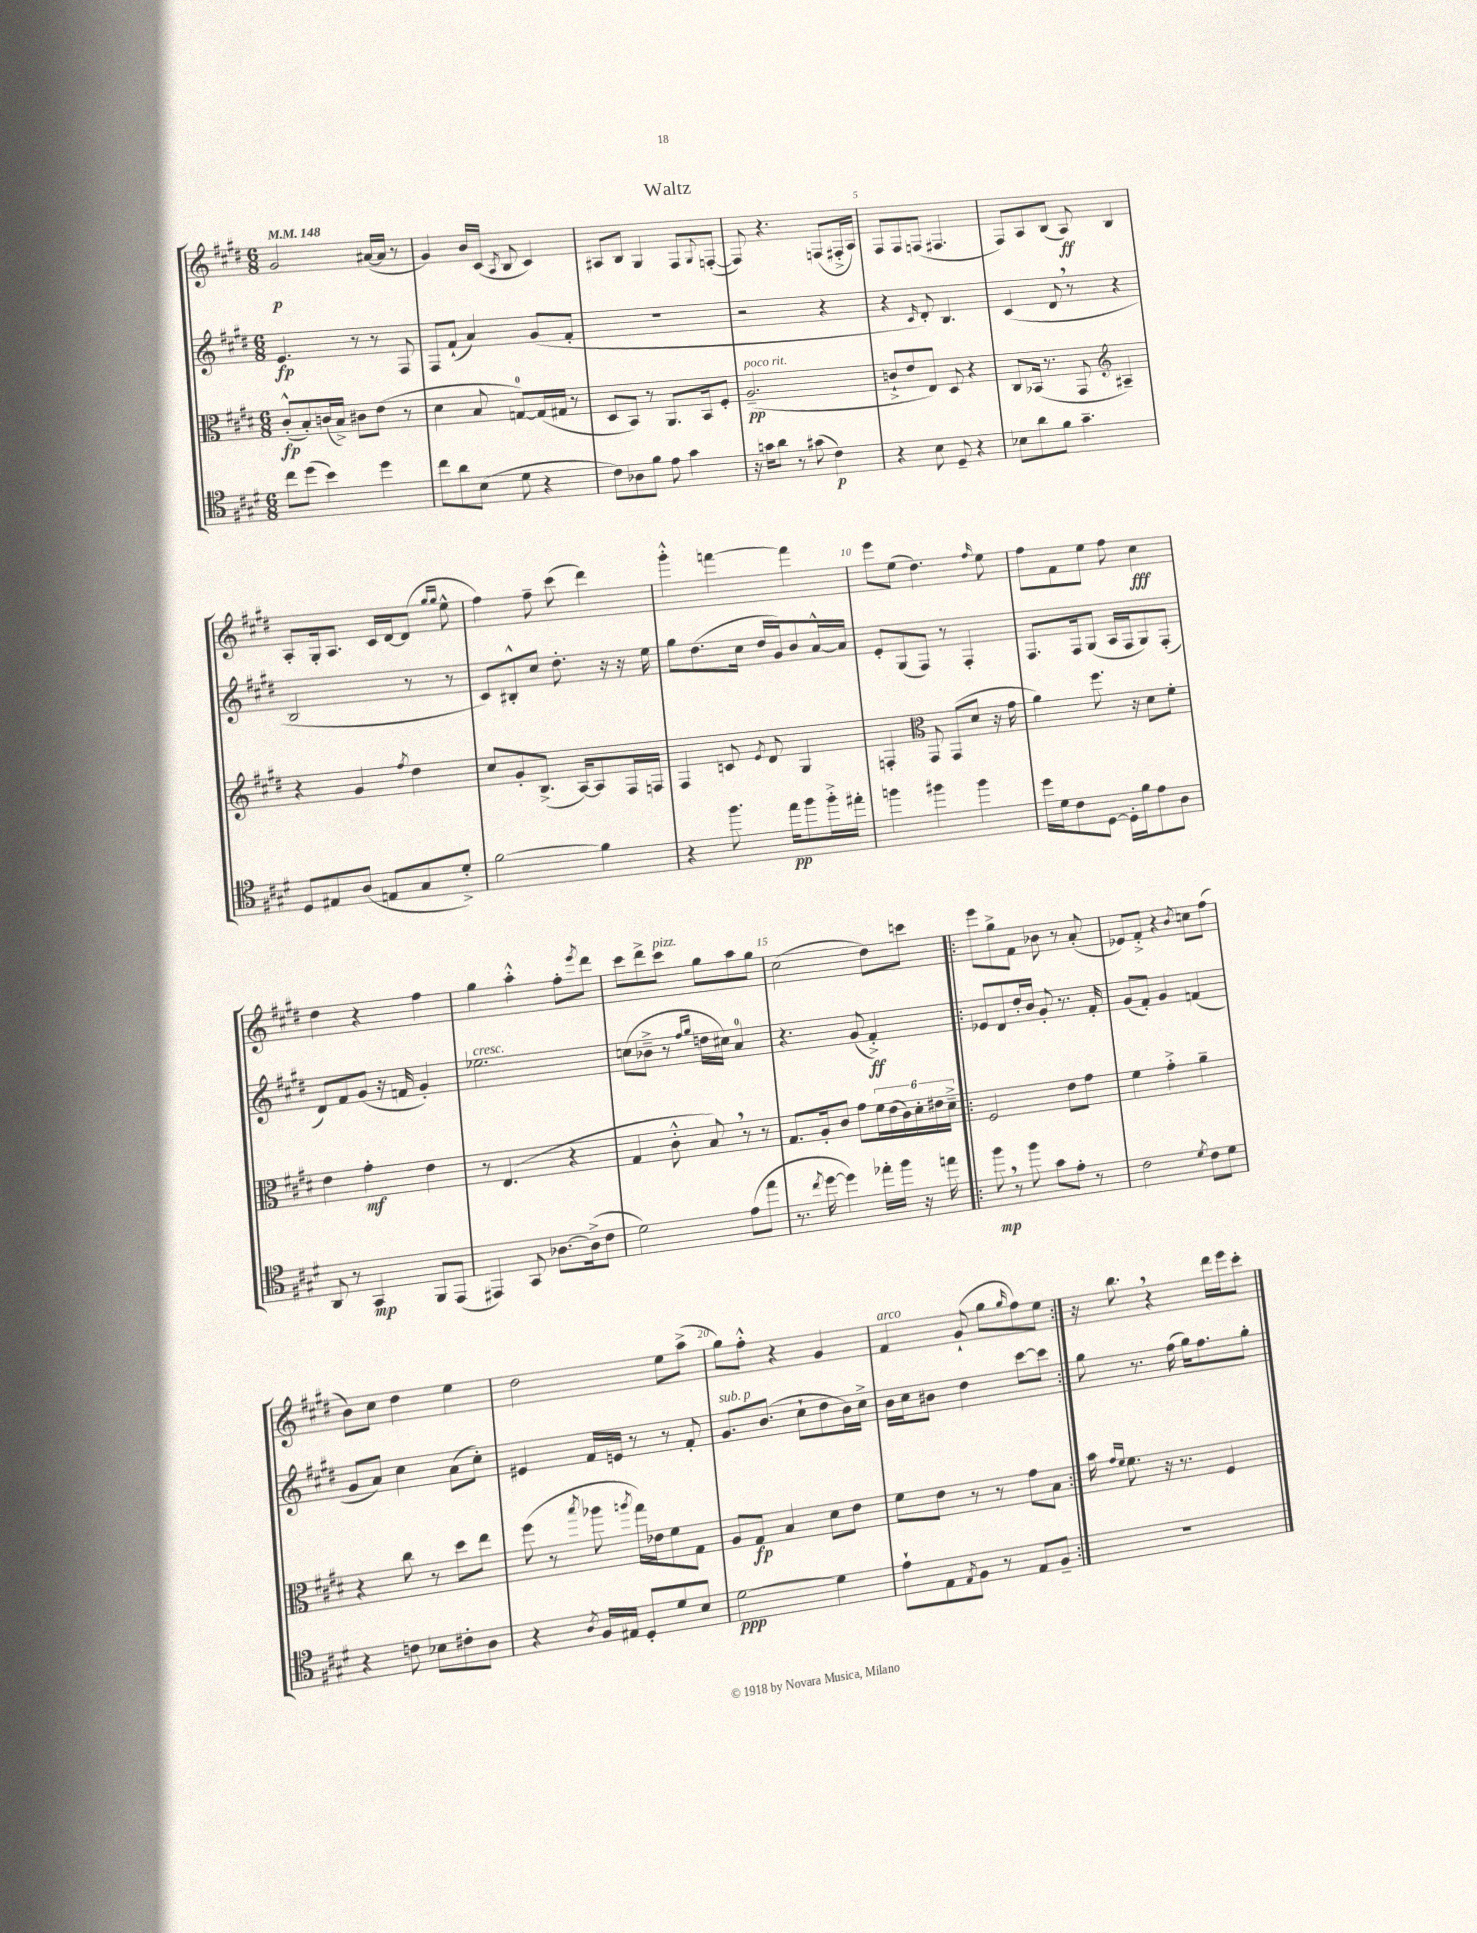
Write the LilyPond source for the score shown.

\header { title = "Waltz" }
<<
\new StaffGroup <<
\new Staff = "s0" {
    \clef treble \key e \major \numericTimeSignature \time 6/8 \tempo 4 = 148
    gis'2\p ais'16~( ais'16 r8 |
    gis'4) b'16 cis'16( \acciaccatura { a8 } b8 cis'4) |
    ais8 b8 gis4 fis8 \appoggiatura { gis8 } f8~-.( |
    f8) r4. f8( fis16-.-> a16) |
    fis8 fis8 f8( fis4. |
    fis8) a8 b8( a8\ff) b4 |
    a8-. gis16-. a8. cis'16 dis'16~ dis'8( \grace { gis''16 gis''16 } e''8-^ |
    fis''4) fis''8-- cis'''8( dis'''4) |
    gis'''4-.-^ f'''4~ f'''4 |
    e'''8 e''8( dis''4.) \grace { fis''16 } e''8 |
    fis''8 fis'8 e''8 fis''8 cis''4\fff |
    dis''4 r4 fis''4 |
    gis''4 a''4-.-^ fis''8-. \acciaccatura { e'''8 } dis'''8 |
    cis'''8 dis'''8-> cis'''8^\markup { \italic "pizz." } gis''8 a''8 gis''8 |
    cis''2( dis''8) c'''8 |
    \repeat volta 2 { e'''8 gis''8-> fis'8 bes'8 r8 a'8-.( |
    ees'8) fis'8-.-> r4 \acciaccatura { b'8 } c''8 fis''8( |
    b'8) cis''8 dis''4 e''4 |
    dis''2 e''8 a''8->( |
    gis''8) fis''8-.-^ r4 gis'4 |
    fis'4^\markup { \italic "arco" } gis'8-!( gis''8 \grace { gis''16 } fis''8) e''8 | }
    r16 b''8. \breathe r4 dis'''16 e'''16 cis'''8-. \bar "|." |
}
\new Staff = "s1" {
    \clef treble \key e \major \numericTimeSignature \time 6/8
    e'4.\fp r8 r8 fis8 |
    fis8 fis'8-!( a'4) gis'8( fis'8-. |
    R2. |
    r2 r4 |
    r4 \grace { cis'16 } dis'8-.) b4. |
    cis'4( dis'8 \breathe r8 r4 |
    b2 r8 r8 |
    cis'8) bis8-.-^ cis''8 dis''8.-. r16 r16 e''16 |
    gis''8 dis''8.( cis''16 dis''16 gis'16) b'8 a'16~-^ a'16 |
    e'8-. gis8( fis8) r8 fis4-. |
    fis8. fis16 gis8( a16 fis16 gis8) fis8-.( |
    dis'8) fis'8 gis'8( r16 f'16 gis'4-.) |
    ees''2.^\markup { \italic "cresc." } |
    c''8( bes'8---> r8 \grace { fis''16 gis''16 } d''16 cis''16) a'4-0 |
    r4. gis'8( fis'4-.->\ff) |
    \repeat volta 2 { ees'8 dis'8 dis''16-. b'16 gis'8-. r8. fis'16-. |
    gis'8( fis'8-.) gis'4 f'4( |
    gis'8 a'8) cis''4 a'8( cis''8-.) |
    eis'4 fis'16 e'16 r8 r8 fis'8-. |
    gis'8.^\markup { \italic "sub. p" } b'8.( cis''8-! dis''8 b'16) cis''16-> |
    b'16 cis''16 bis'8 dis''4 cis'''8~ cis'''8 | }
    gis''8 r8. fis''16( gis''16) fis''8. gis''8-. \bar "|." |
}
\new Staff = "s2" {
    \clef alto \key e \major \numericTimeSignature \time 6/8
    cis'8-.-^\fp( b8-.) c'16( b16->) cis'8 e'8( r8 |
    dis'4 b8 g8-0~) g16( gis16 r8 |
    dis8 b,8) r8 a,8. b,16 fis8-. |
    a2.--\pp^\markup { \italic "poco rit." }( |
    c'8-!-> e'8 e8) dis8 r4 |
    cis8 bes,16( r8. gis,8 \clef treble ais4--) |
    r4 gis'4 \acciaccatura { fis''8 } dis''4 |
    cis''8 gis'8-. b8.->( a16~) a8 fis16 f16 |
    fis4 c'8 \acciaccatura { e'8 } dis'8 gis4 |
    f4-. \clef alto gis,8 gis,8( dis'8 r16 gis'16 |
    a'4) fis''8. r16 dis'8 fis'8-. |
    e'4 gis'4-.\mf e'4 |
    r8 e4.( r4 |
    gis4 cis'8-.-^ b8) \breathe r8 r8 |
    gis8. a16-. cis'8 gis'8 \tuplet 6/4 { fis'16 e'16( cis'16) dis'16-. eis'16 dis'16---> } |
    \repeat volta 2 { fis2 e'8 gis'8 |
    fis'4 gis'4-.-> a'4-- |
    r4 cis''8 r8 dis''8 e''8 |
    fis''8( r8 \acciaccatura { b''8 } aes''8 \acciaccatura { a''8 } gis''16) ees'16 fis'8 gis8 |
    a8 gis8\fp b4 dis'8 e'8 |
    fis'8 e'8 r8 r8 gis'8 b8 | }
    b'16 \grace { gis'16 fis'16 } fis'8. r16 r8. fis4 \bar "|." |
}
\new Staff = "s3" {
    \clef tenor \key e \major \numericTimeSignature \time 6/8
    cis''8 dis''8( b'4) dis''4 |
    cis''8 a'8 b8( dis'8 r4 |
    cis'8) aes8 fis'8 e'8 gis'4 |
    r16 g'16 a'8 r8 gis'8( cis'4\p) |
    r4 b8 dis8-- r4 |
    bes8 a'8 fis'8 gis'4.-- |
    dis8 eis8 a8( e8 gis8 dis'8-.->) |
    fis'2~ fis'4 |
    r4 fis''8. e''16\pp fis''8 fis''16-.-> eis''16-. |
    f''4 fis''4 fis''4 |
    dis''16 dis'16 cis'8 dis8~ dis16-. fis'16 e'8 a8 |
    a,8 r8 gis,4\mp fis,8 e,8( |
    eis,4) gis,8 aes8.~ aes16->( cis'8 |
    dis'2) e'8( e''8 |
    r8. \acciaccatura { cis''8 } dis''16~ dis''4) ees''16-. fis''16 r16 e''16 |
    \repeat volta 2 { fis''8\mp \breathe r8 fis''8 gis'8 e'8-. r8 |
    cis'2 \acciaccatura { dis'8 } cis'8 dis'8 |
    r4 c'8 bes8 cis'8-. a8 |
    r4 \acciaccatura { a8 } fis16 eis16 dis8-. dis'8 b8 |
    dis'2~\ppp dis'4 |
    e'8-! e8 \acciaccatura { e8 } fis8 r8 e8 fis8-- | }
    R2. \bar "|." |
}
>>
>>
\layout { \context { \Score \override BarNumber.break-visibility = ##(#f #t #t) barNumberVisibility = #(every-nth-bar-number-visible 5) } }
